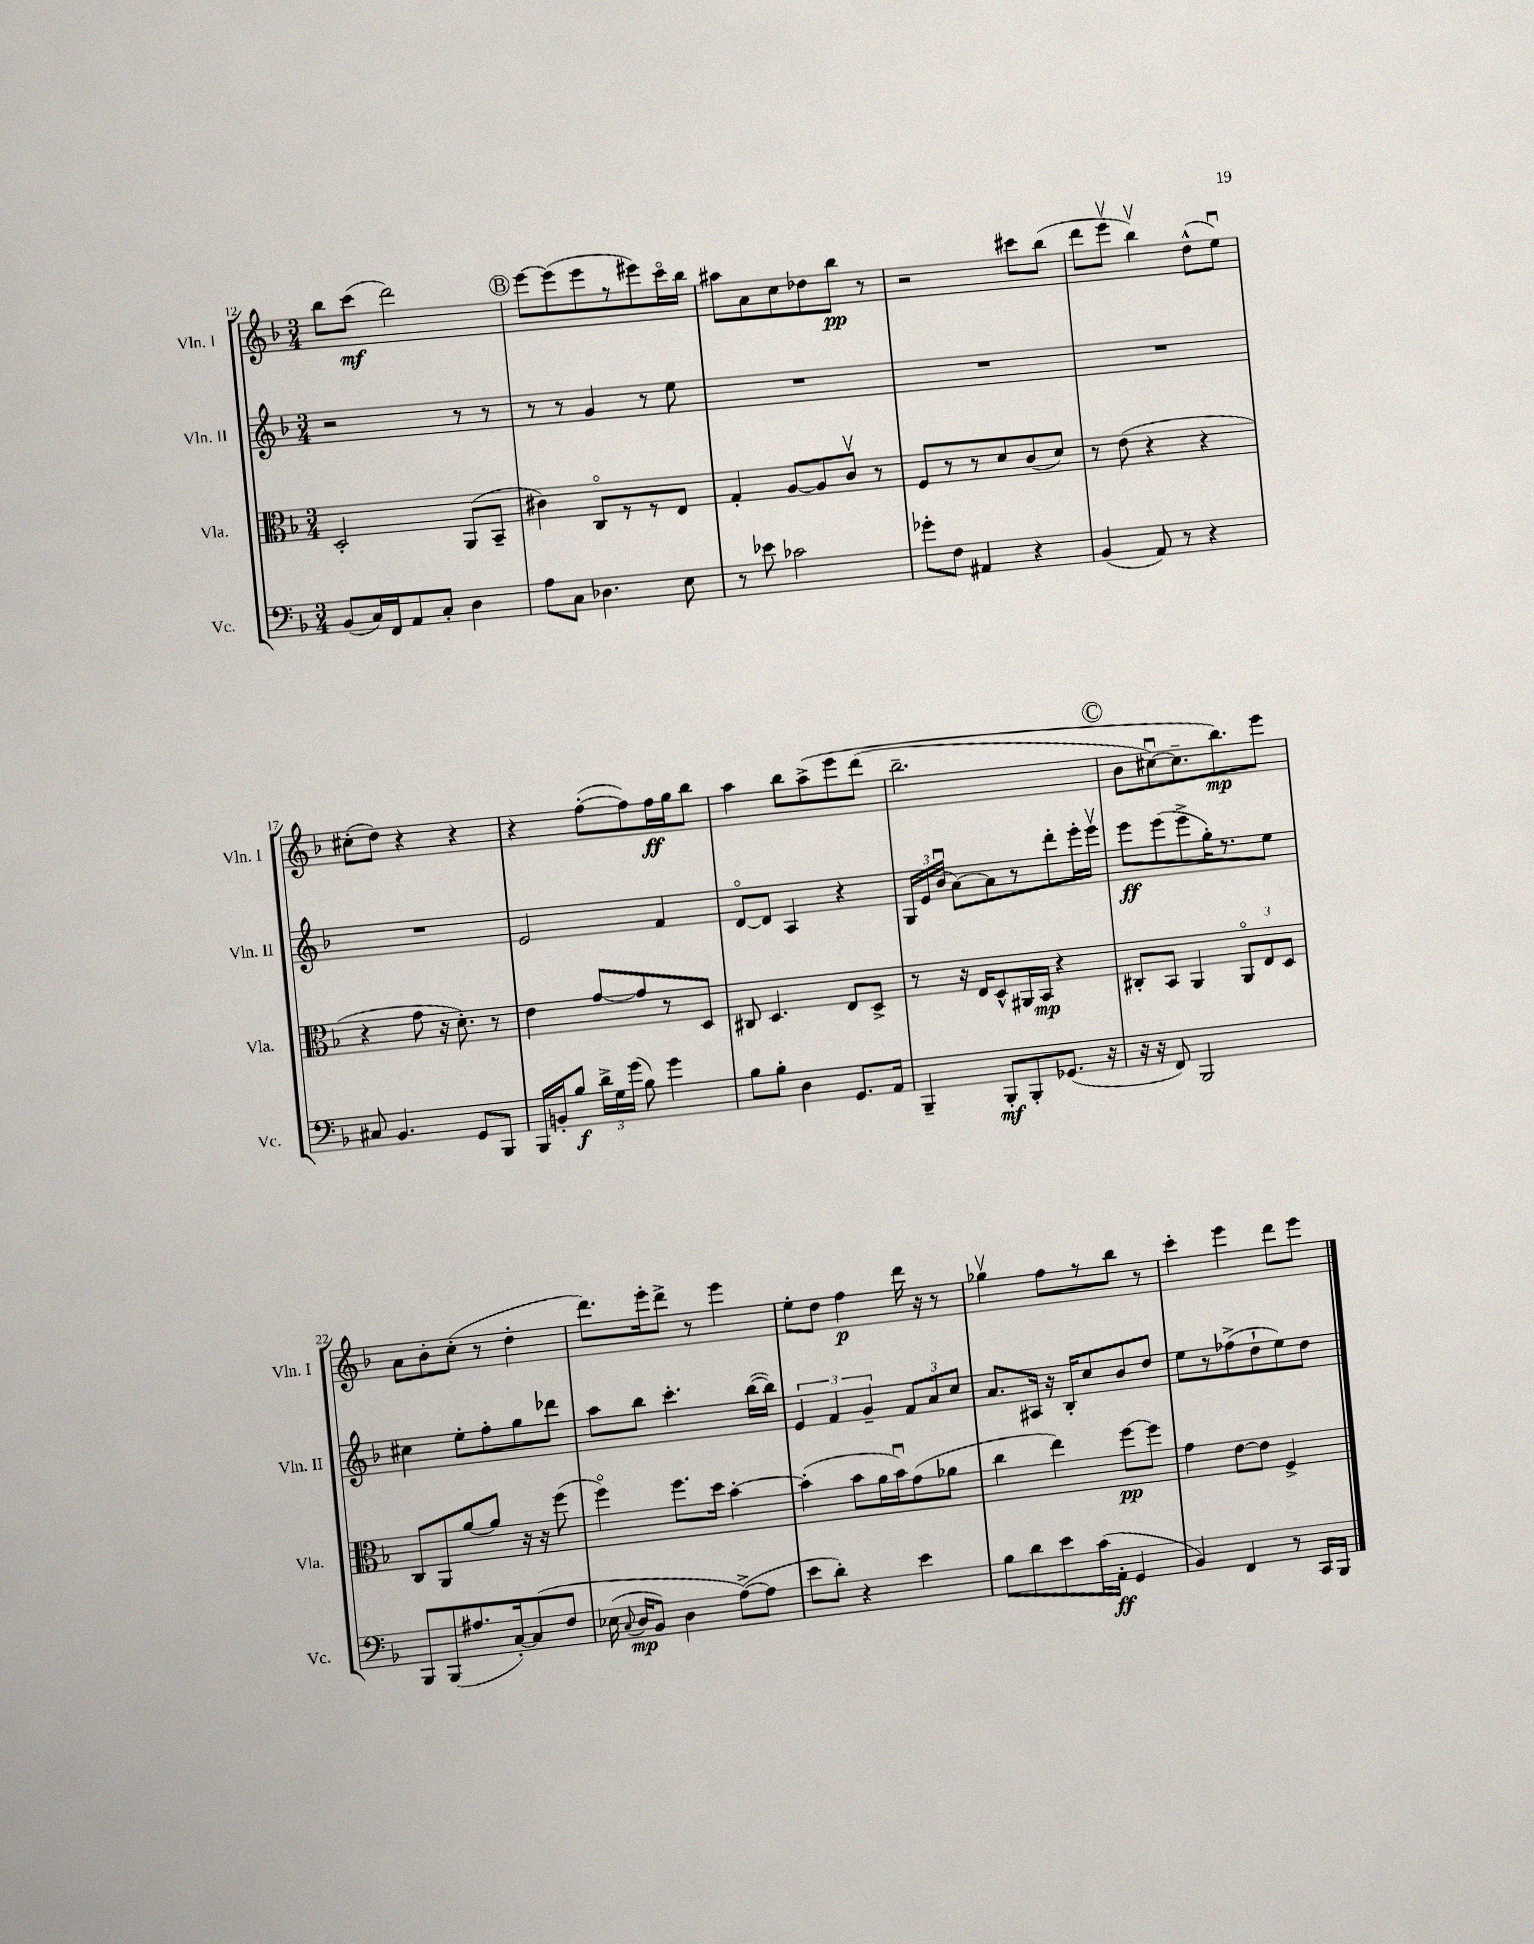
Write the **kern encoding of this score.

**kern	**kern	**kern	**kern
*staff4	*staff3	*staff2	*staff1
*clefF4	*clefC3	*clefG2	*clefG2
*k[b-]	*k[b-]	*k[b-]	*k[b-]
*M3/4	*M3/4	*M3/4	*M3/4
(8BB-	2D'	2r	8bb-
16C)	.	.	(8ccc
16FF	.	.	.
8AA	.	.	2ddd)
8C'	.	.	.
4D	(8AA	8r	.
.	8BB-~	8r	.
=	=	=	=
8A	4c#)	8r	[8eee
8C	.	8r	(8eee]
4.D-	8Co	4g	8eee
.	8r	.	8r
.	8r	8r	8eee#)
8E	8E	8ee	16ccco
.	.	.	16bb-
=	=	=	=
8r	4G'	2.r	8aa#
8e-	.	.	8a
2c-	[8A	.	8cc
.	8A]	.	8dd-
.	8cv	.	8bb-
.	8r	.	8r
=	=	=	=
8g-'	8F	2.r	2r
8F	8r	.	.
4AA#	8r	.	.
.	8d	.	.
4r	(8c	.	8ccc#
.	8d)	.	(8bb-
=	=	=	=
(4BB-	8r	2.r	8ddd
.	(8e	.	8eeev
8AA)	4r	.	4bb-v)
8r	.	.	.
4r	4r	.	(8dd^^
.	.	.	8eeu)
=	=	=	=
8C#	4r	2.r	(8cc#'
4.BB-	.	.	8dd)
.	8g	.	4r
.	16r	.	.
.	8.d')	.	.
8GG	.	.	4r
8BBB-	8r	.	.
=	=	=	=
16BBB-	4e	2e	4r
16BB'	.	.	.
8B-	.	.	.
24d^	[8g	.	([8ff'
24G	.	.	.
(24g	.	.	.
8B-)	8g]	.	8ff])
4g	8r	4f	16ff
.	.	.	16gg
.	8D	.	8bb-
=	=	=	=
8B-	8C#	[8do	4aa
8B-'	4.D	8d]	.
4D	.	4A	8bb-
.	.	.	&(8aa^
8.GG	8E	4r	8eee
.	8D^	.	(8ddd
16AA	.	.	.
=	=	=	=
4BBB-~	8r	24G	2.bb-~
.	.	24e	.
.	.	(24b-u	.
.	16r	[8a)	.
.	16E	.	.
8BBB-'	8D^^	8a]	.
8BBB-'	16AA#	8r	.
.	16BB-	.	.
(8.GG-	4r	8ddd'	.
.	.	16eee'	.
16r	.	16eeev	.
=	=	=	=
16r	8C#'	8eee	8b-
16r	.	.	.
8FF)	8BB-	(8eee	[8cc#u)
2BBB-	4AA	8eee^	8.cc#~]
.	.	16gg')	.
.	.	8.r	8.bb-&)
.	12AAo	.	.
.	12E	.	.
.	.	8ee	8eee
.	12D	.	.
=	=	=	=
8BBB-	8C	4cc#	8a
(8BBB-	8AA	.	8b-'
8.A#	[8a	8ee'	(8cc'
.	8a]	8ff'	8r
[16C')	.	.	.
&(8C]	16r	8gg	4dd'
.	16r	.	.
8F	(8ff	8ddd-	.
=	=	=	=
(16E-	4ffo)	8aa	8.ddd)
8qqC	.	.	.
16D	.	.	.
8BB-)	.	8bb-	.
.	.	.	16eee'
4D	8.ff	4.ccc'	8ddd^
.	.	.	8r
.	16dd	.	.
([8A^&)	[4b-'	.	4eee
8A]	.	([16bb-	.
.	.	16bb-])	.
=	=	=	=
8e	(4b-']	6e	8ee'
8d')	.	.	8dd
.	.	6f	.
4r	8b-	.	4ff
.	.	6g~	.
.	16a	.	.
.	16b-u)	.	.
4e	(8g	12f	16ddd
.	.	.	16r
.	.	12a	.
.	8a-	.	8r
.	.	12cc	.
=	=	=	=
8B-	4cc	8.a	4gg-v
8d	.	.	.
.	.	16A#	.
8e	4ee)	16r	8ff
.	.	16B-'	.
(16c	.	8cc	8r
16AA'	.	.	.
4GG	[8ff	8b-	8bb-
.	8ff]	8dd	8r
=	=	=	=
4BB-)	4g	8ee	4ccc'
.	.	8r	.
4FF	[8e	(8ff-^	4eee
.	8e]	8dd`	.
8r	4F^	8ee)	8ddd
16CC	.	8dd	8eee
16BBB-	.	.	.
==	==	==	==
*-	*-	*-	*-
